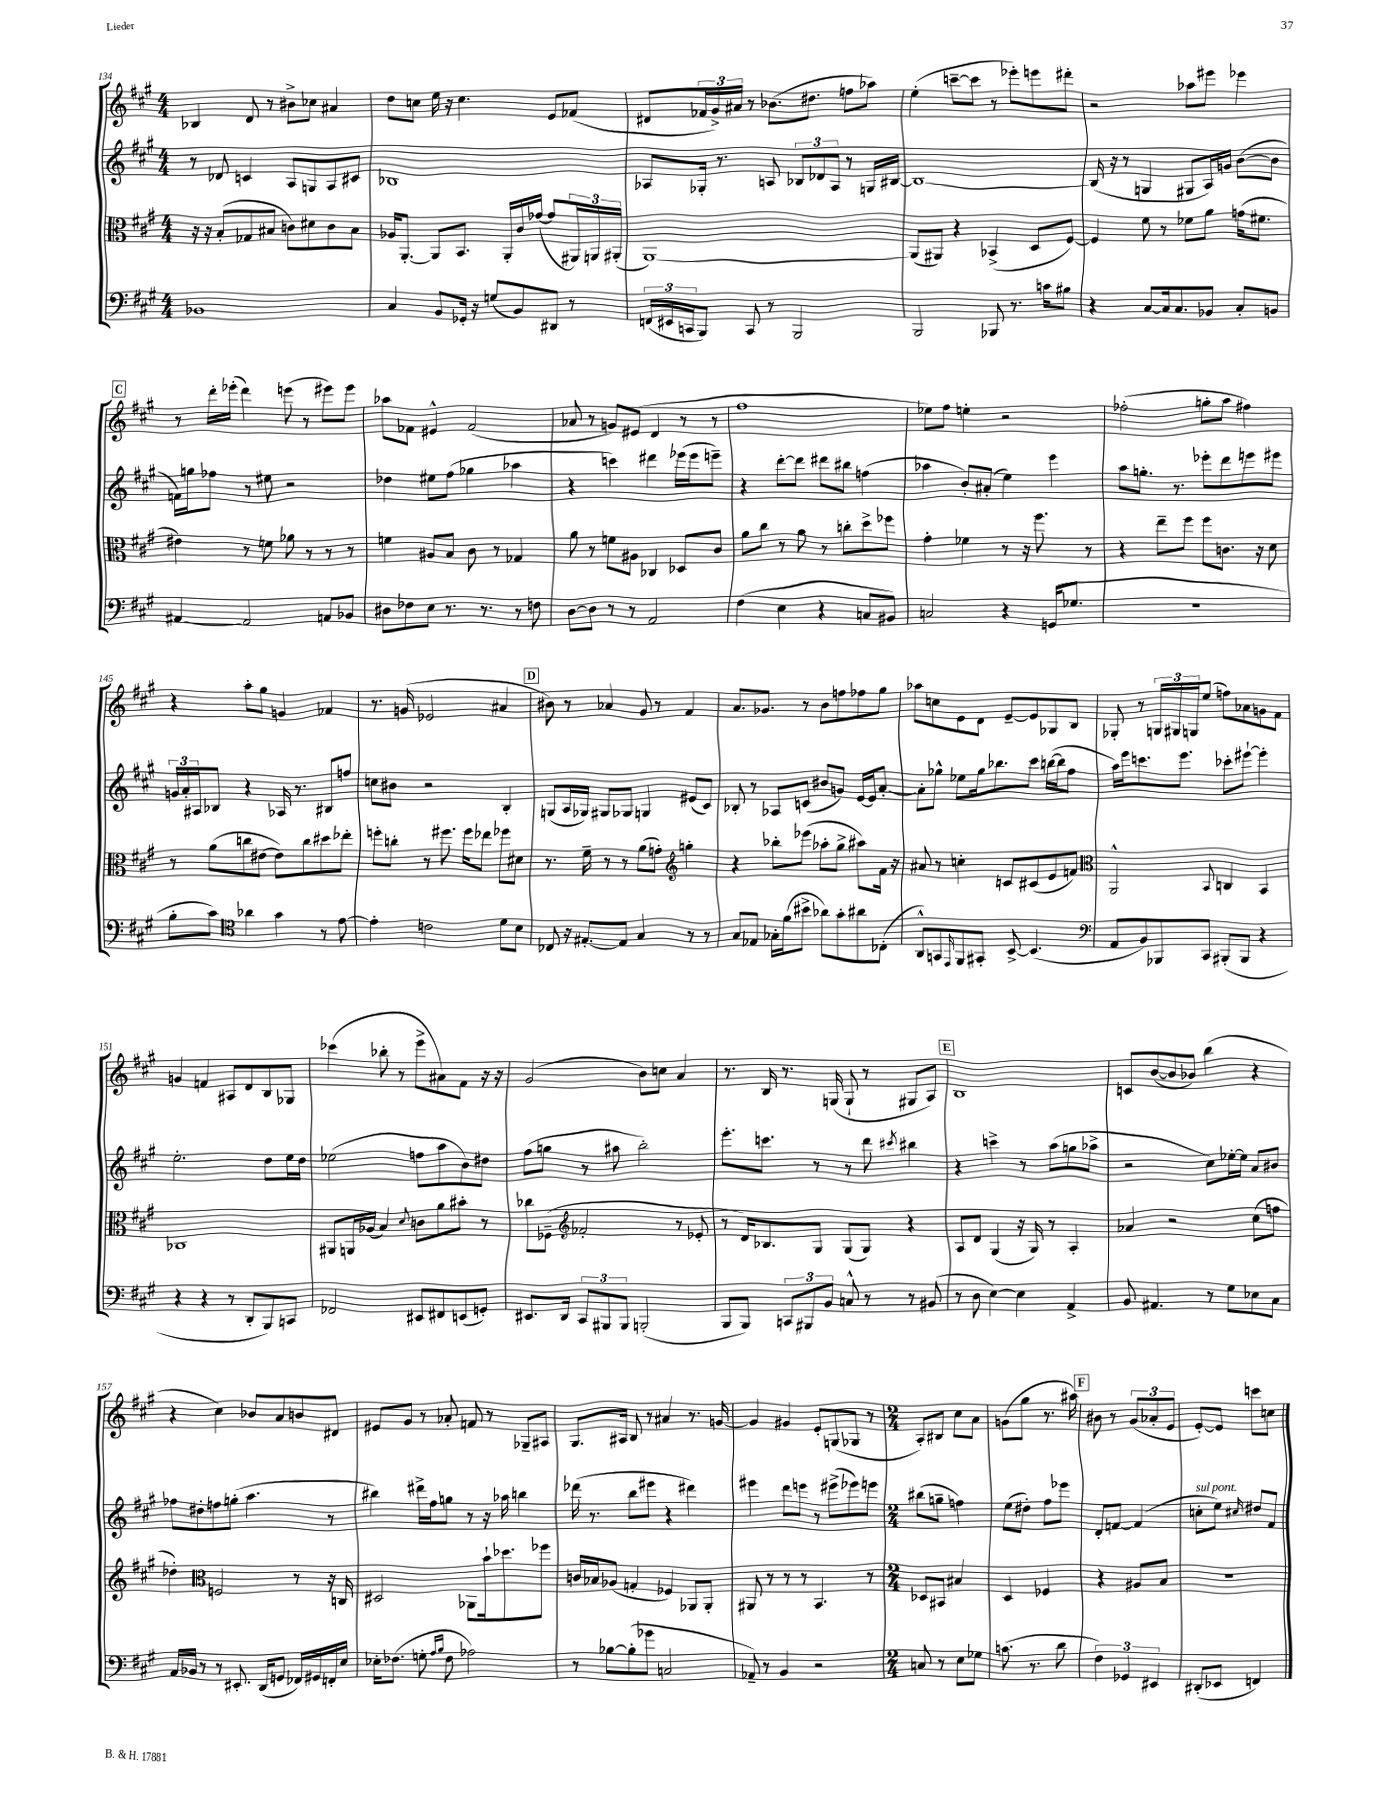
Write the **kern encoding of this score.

**kern	**kern	**kern	**kern
*staff4	*staff3	*staff2	*staff1
*clefF4	*clefC3	*clefG2	*clefG2
*k[f#c#g#]	*k[f#c#g#]	*k[f#c#g#]	*k[f#c#g#]
*M4/4	*M4/4	*M4/4	*M4/4
1BB-	16r	8r	4B-
.	16r	.	.
.	(8B'	8d-	.
.	8G-	4c	8d
.	8B#	.	8r
.	8c)	8A	8b#^
.	8d#	8G	8cc-
.	8c	8A	4a#
.	8B#	8c#	.
=	=	=	=
4C#	16A-	1B-	8dd
.	[8.AA'	.	.
.	.	.	8cc
8BB	8AA]	.	16ee
.	.	.	16r
16GG-'	8.BB	.	4.cc
16r	.	.	.
(8G	.	.	.
.	16AA'	.	.
8BB)	16c#	.	.
.	([16g-	.	.
8DD#	8g-]	.	8e
8r	24AA#)	.	(8f-
.	24AA	.	.
.	(24AA#'	.	.
=	=	=	=
(24FF	[1AA)	8A-	8d#
24EE#	.	.	.
24CC	.	.	.
8BBB)	.	16G-'	24f-
.	.	.	24g#^)
.	.	8.r	.
.	.	.	24a#
8CC	.	.	8r
8r	.	8A	(8.b-
2BBB	.	12B-	.
.	.	.	8.dd#
.	.	12d-	.
.	.	12A	.
.	.	8r	8ff
.	.	16G	8aa-)
.	.	[16B#	.
=	=	=	=
2BBB	(8AA]	1B#_	(4ee'
.	8AA#)	.	.
.	4r	.	[8ccc~
.	.	.	8ccc]
8BBB-	(4BB-^	.	8r
8.r	.	.	8eee-')
.	8D	.	8eee
16c	.	.	.
8B#	[8F#)	.	8ddd#'
=	=	=	=
4r	4F#]	(16B#]	2r
.	.	16r	.
.	.	8r	.
[8C#	8f#	4G	.
16C#]	8r	.	.
8.C#	.	.	.
.	8f-	8G#	8aa-
8BB-	8a	16A)	8eee#
.	.	16g	.
8C#'	(16g	([8b	4eee-
.	8.f#	.	.
8BB	.	8b]	.
=	=	=	=
[4AA#	4e#)	16f)	8r
.	.	16gg	.
.	.	8ff-	16ddd'
.	.	.	(16eee-'
2AA#]	8r	8r	4ddd)
.	8f	8ee#	.
.	8a-	2r	(8eee
.	8r	.	8r
8AA	8r	.	8eee#)
8BB-	8r	.	8eee#
=	=	=	=
8D#	4f	4dd-	8aa-
8F-	.	.	8f-
8E	8A#	8ee#	4e#^^
8.r	8B	(8ff#	.
.	8c#	4gg-	(2f-
8.r	.	.	.
.	8r	.	.
8r	4G-	4aa-	.
8F	.	.	.
=	=	=	=
[8D	8a	4r	8a-
8D]	8r	.	8r
8r	8f	4ccc)	8g)
8r	8A#	.	(8e#
2AA	4C-	4ddd#	4d
.	8D-	(16eee-	8r
.	.	16eee-	.
.	8c#	8eee~)	8r
=	=	=	=
(4F#	8a	4r	1ff#
.	8cc#	.	.
4E	8r	[8ddd'	.
.	8a	8ddd]	.
4r	8r	8ddd#	.
.	8cc'	8bb#	.
8C	8dd^	(4ff	.
8BB#)	8ff-	.	.
=	=	=	=
2C	4g#'	4aa-	8ee-)
.	.	.	8ff#
.	4f-	8b')	4ee'
.	.	(8a#'	.
4r	8r	4ee)	2r
.	16r	.	.
.	8.ff#	.	.
(16GG	.	4eee	.
8.G-	.	.	.
.	8r	.	.
=	=	=	=
1r	4r	8aa	(2ff-'
.	.	8.gg'	.
.	8ee~	.	.
.	.	8.r	.
.	8ff#	.	.
.	8ff#	8eee-'	8gg'
.	8.c	8ddd	8aa
.	.	8eee	4ff#)
.	16r	.	.
.	8d	8eee#	.
=	=	=	=
8B'	8r	24g	4r
.	.	24a'	.
.	.	24A#	.
8c#)	(8a	8B-	.
*clefC4	*	*	*
4a-	8cc	4r	8aa'
.	[8e#	.	8gg#
4g#	8e#])	16A-	4g
.	.	8.r	.
.	8cc	.	.
8r	8dd#	8B#	4f-
[8e	8ee-'	8ff	.
=	=	=	=
4e']	8ff'	8cc	8.r
.	8cc'	8b#	.
.	.	.	(16g
2c	8r	2r	2e-
.	8.ff#	.	.
.	16ff#	.	.
.	8ee-	.	.
8d	8ff-	4B'	4a#
8B	8d#	.	.
=	=	=	=
8C-	8.r	(8G	8b#)
16r	.	16A	8r
[8.E#'	16f#~	16G-)	.
.	8r	8G#	4a-
8E#]	8r	8G-	.
4G#	(8a	4G	8g#
.	8g')	.	8r
*	*clefG2	*	*
8r	4gg'	(8e#	4f#
8r	.	8c#)	.
=	=	=	=
8G#	4r	8B-'	8.a
8E-	.	8r	.
.	.	.	8.g-
16G-'	8bb-'	8A-	.
(16f#	.	.	.
8b#^	(8eee-	(8c	8r
8a-)	8aa-'	8b#	8b
8g#'	8gg#^	8g)	8ff
8a#	8aa#)	[16e	8ff-
.	.	16e]	.
(8C-'	16f#	[8a'	8gg#
.	16r	.	.
=	=	=	=
8AA^^)	8a#	8a']	8aa-
8GG	8r	8gg-^^	8cc
16qqEE	.	.	.
8FF#	4cc'	8ee-	8e
8GG#'	.	16gg-	8d
.	.	8.bb-	.
[8BB^	8c	.	[8e~
(4.BB]	(8c#	8ccc#	8e]
.	8e	([16bb	8G-
.	.	16bb]	.
.	8f)	8ff#	8B
=	=	=	=
*clefF4	*clefC3	*	*
8AA	2AA^^	16aa)	8G-'
.	.	16eee	.
8BB)	.	8.ccc	8r
8BBB-	.	.	24G
.	.	.	24G#
.	.	8.eee	.
.	.	.	24G
8CC#	.	.	(8ee
.	8qqBB	.	.
(8BBB#'	4C	8ccc-'	8ff)
8BBB#	.	[8eee#`	8a-
4r	4BB	4eee#']	8g
.	.	.	8f#
=	=	=	=
4r	1C-	2.ee'	4g
4r	.	.	4f
8r	.	.	8A#
8DD'	.	.	8d
8BBB)	.	8dd	8B
8CC	.	16ee	8G-
.	.	16dd	.
=	=	=	=
2FF-	8AA#	(2ee-	(4ccc-
.	16AA	.	.
.	(16A-	.	.
.	4B)	.	8bb-'
.	.	.	8r
.	8qqd	.	.
8EE#	8c	8ff	8eee^
8FF#	8a	8aa	8a#)
(8EE	8b#'	8b)	8f#
8GG')	8r	8dd#	16r
.	.	.	16r
=	=	=	=
8.EE#	8cc-	(8ff#	(2g#
.	(8F-~	8gg	.
16DD	.	.	.
*	*clefG2	*	*
12CC#	2f-'	8r	.
12BBB#	.	.	.
.	.	8aa#	.
12BBB#	.	.	.
(2BBB'	.	2bb')	8b)
.	.	.	8cc
.	8r	.	4a
.	8e-'	.	.
=	=	=	=
8BBB	8r	8.eee'	8.r
8BBB)	16d)	.	.
.	8.B-	8.ccc	16B
12CC	.	.	8.r
12BBB#	.	.	.
.	8G#	8r	.
12BB	.	.	.
.	.	.	(16G
8C^^	(8G#	8r	8G`
8r	8G#)	8ddd	8r
.	.	8qccc#	.
8r	4r	4bb#	8G#
(8BB#	.	.	8A)
=	=	=	=
8r	8A	4r	1B
8D	8d	.	.
[4E)	(4G#	4ccc^	.
4E]	16r	8r	.
.	16G#)	.	.
.	8r	(8aa	.
4AA^	4A'	8gg	.
.	.	8aa-^	.
=	=	=	=
8BB	4a-	2r	8c
4.AA#	.	.	([8b
.	2r	.	8b]
.	.	.	8b-)
8r	.	8cc#)	(4bb
8G#	.	[16ee-'	.
.	.	16ee-]	.
8E-	(8cc#	8a	4r
8C#	8ff	8b#	.
=	=	=	=
16AA	4dd-')	8ff-	4r
16BB-	.	.	.
8r	.	8dd#'	.
*	*clefC3	*	*
8r	2F	8ff	4cc#)
8.EE#'	.	(8gg'	.
.	.	4.aa	8b-
(16DD	.	.	.
8GG	.	.	8a
16FF-)	8r	.	8b
16GG#	.	.	.
16FF'	16r	8r	8d#
16E	16C	.	.
=	=	=	=
16E-'	2D#	4bb#)	8e#
(8.F-	.	.	.
.	.	.	8g#
8G'	.	16ddd#^	8r
.	.	16ff#	.
16qqA	.	.	.
16qqB	.	.	.
8F-	.	8gg	8a-'
2A-)	8AA-	8r	8f
.	16b`	16r	8r
.	8.dd-	16aa-	.
.	.	4bb	8G-~
.	8ff-	.	8A#
=	=	=	=
8r	16c	(16ddd-	8.G#
.	16B-	8.r	.
[8B-	(8A-	.	.
.	.	.	16A#
(8B-']	4G'	8bb	8B
8g-	.	8eee#	8r
2C	4F-)	4r	4a#
.	8AA-	4ddd#)	8.r
.	8AA-'	.	.
.	.	.	[16g
=	=	=	=
8AA-~)	8AA#	4eee#	4g]
8r	8r	.	.
4BB	8r	8ddd	4g#
.	8r	8eee	.
2r	4.BB	8r	8e'
.	.	(8eee#^	(8G
.	.	8eee-)	8G-
.	8r	8eee	8r
=	=	=	=
*M2/4	*M2/4	*M2/4	*M2/4
8C	8D-	(8bb#	8A')
8r	8BB#	8gg~	8B#
8E	4B#	4ff)	8cc#
8G-	.	.	8a
=	=	=	=
(8.c	4D	(8ee	(8g
.	.	8dd#')	8gg#
8.r	.	.	.
.	4F-	8ff#	8.r
8d	.	8eee-	.
.	.	.	16aa#)
=	=	=	=
6F#)	4r	8d'	8b#
.	.	[8f	8r
6GG-	.	.	.
.	8A#	(4f]	(12g#
6EE#	.	.	12a-'
.	8B	.	.
.	.	.	12e
=	=	=	=
(8DD#'	2r	8cc'	[8e')
8EE-	.	8ee)	8e]
.	.	16qqcc#	.
4FF)	.	8dd#	8ccc
.	.	8f#	8cc
==	==	==	==
*-	*-	*-	*-
